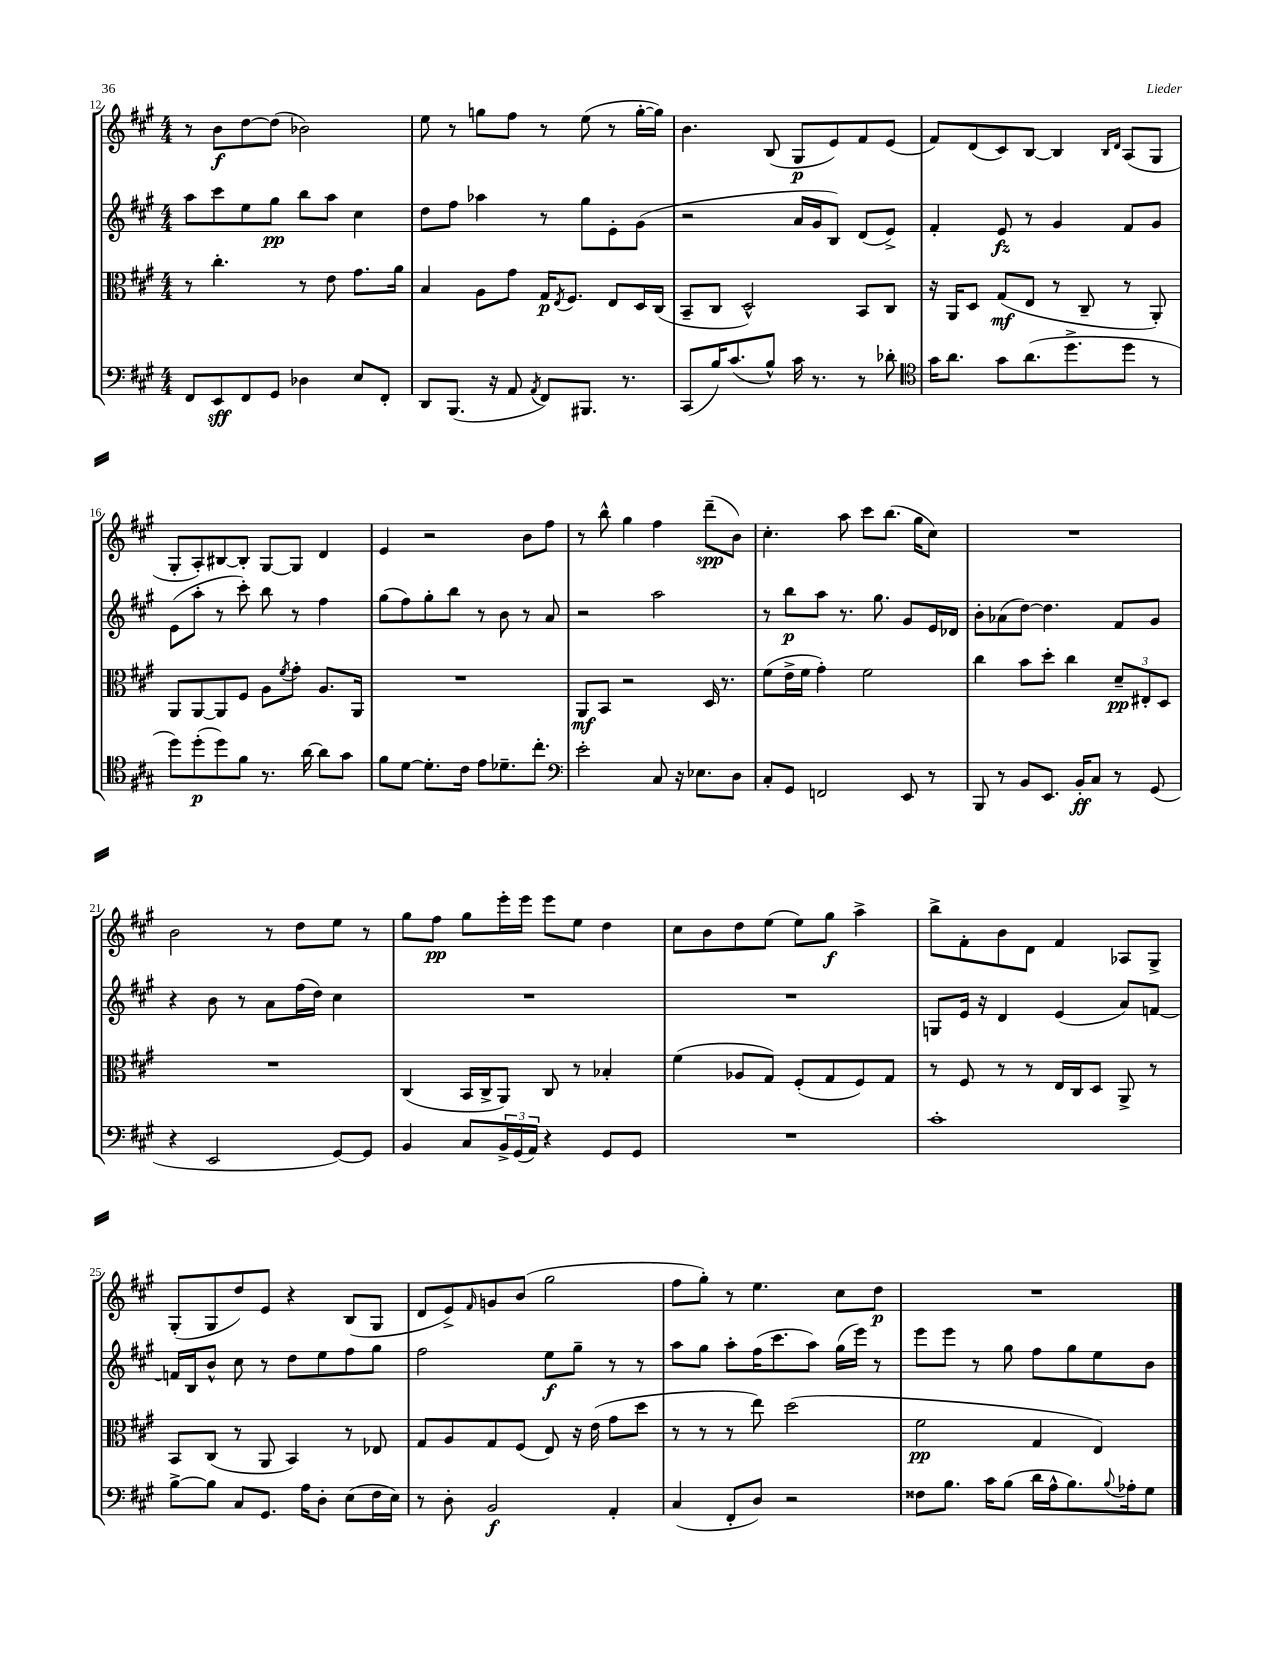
<<
\new StaffGroup <<
\new Staff = "s0" {
    \clef treble \key a \major \numericTimeSignature \time 4/4
    r8 b'8\f d''8~ d''8( bes'2) |
    e''8 r8 g''8 fis''8 r8 e''8( r8 g''16~-. g''16) |
    b'4. b8( gis8\p e'8) fis'8 e'8( |
    fis'8) d'8( cis'8) b8~ b4 \grace { b16 d'16 } a8( gis8 |
    gis8-. a8-.) bis8~ bis8-. gis8~ gis8 d'4 |
    e'4 r2 b'8 fis''8 |
    r8 b''8-^ gis''4 fis''4 d'''8--\spp( b'8) |
    cis''4.-. a''8 cis'''8 b''8.( gis''16 cis''8) |
    R1 |
    b'2 r8 d''8 e''8 r8 |
    gis''8 fis''8\pp gis''8 e'''16-. e'''16 e'''8 e''8 d''4 |
    cis''8 b'8 d''8 e''8( e''8) gis''8\f a''4-> |
    b''8-> fis'8-. b'8 d'8 fis'4 aes8 gis8-> |
    gis8-.( gis8 d''8) e'8 r4 b8( gis8 |
    d'8 e'8->) \grace { fis'16 } g'8 b'8( gis''2 |
    fis''8 gis''8-.) r8 e''4. cis''8 d''8\p |
    R1 \bar "|." |
}
\new Staff = "s1" {
    \clef treble \key a \major \numericTimeSignature \time 4/4
    a''8 cis'''8 e''8 gis''8\pp b''8 a''8 cis''4 |
    d''8 fis''8 aes''4 r8 gis''8 e'8-. gis'8( |
    r2 a'16 gis'16 b8) d'8( e'8->) |
    fis'4-. e'8\fz r8 gis'4 fis'8 gis'8 |
    e'8( a''8-. r8 cis'''8-.) b''8 r8 fis''4 |
    gis''8( fis''8) gis''8-. b''8 r8 b'8 r8 a'8 |
    r2 a''2 |
    r8 b''8\p a''8 r8. gis''8. gis'8 e'16 des'16 |
    b'8-. aes'8( d''8~) d''4. fis'8 gis'8 |
    r4 b'8 r8 a'8 fis''16( d''16) cis''4 |
    R1 |
    R1 |
    g8 e'16 r16 d'4 e'4( a'8) f'8~ |
    f'16 b16 b'8-^ cis''8 r8 d''8 e''8 fis''8 gis''8 |
    fis''2 e''8\f gis''8-- r8 r8 |
    a''8 gis''8 a''8-. fis''16( cis'''8. a''8) gis''16( e'''16) r8 |
    e'''8 e'''8 r8 gis''8 fis''8 gis''8 e''8 b'8 \bar "|." |
}
\new Staff = "s2" {
    \clef alto \key a \major \numericTimeSignature \time 4/4
    r8 cis''4.-. r8 e'8 gis'8. a'16 |
    b4 a8 gis'8 gis16\p \acciaccatura { e8 } fis8. e8 d16 cis16( |
    b,8-- cis8 d2-^) b,8 cis8 |
    r16 a,16 d8 gis8\mf( e8 r8 cis8-- r8 a,8-.) |
    a,8 a,8~ a,8 fis8 a8 \acciaccatura { fis'8 } gis'8-. a8. a,16 |
    R1 |
    a,8\mf b,8 r2 d16 r8. |
    fis'8( e'16-> fis'16 gis'4-.) fis'2 |
    cis''4 b'8 d''8-. cis''4 \tuplet 3/2 { d'8--\pp eis8-. d8 } |
    R1 |
    cis4( b,16 cis16-> a,8) cis8 r8 bes4-. |
    fis'4( aes8 gis8) fis8-.( gis8 fis8) gis8 |
    r8 fis8 r8 r8 e16 cis16 d8 a,8-> r8 |
    b,8 cis8( r8 a,8 b,4) r8 ees8 |
    gis8 a8 gis8 fis8( e8) r16 e'16( gis'8 d''8 |
    r8 r8 r8 e''8) d''2( |
    fis'2\pp gis4 e4) \bar "|." |
}
\new Staff = "s3" {
    \clef bass \key a \major \numericTimeSignature \time 4/4
    fis,8 e,8\sff fis,8 gis,8 des4 e8 fis,8-. |
    d,8 b,,8.( r16 a,8 \acciaccatura { a,8 } fis,8) bis,,8. r8. |
    cis,8( b16) cis'8.( b8-^) cis'16 r8. r8 des'8-. |
    \clef tenor gis'16 a'8. gis'8 a'8.( d''8.-> d''8 r8 |
    d''8) d''8-.\p( d''8) fis'8 r8. a'16~ a'8 gis'8 |
    fis'8 d'8~ d'8.-. cis'16 e'8 des'8.-- cis''8.-. |
    \clef bass e'2-. cis8 r16 ees8. d8 |
    cis8-. gis,8 f,2 e,8 r8 |
    b,,8 r8 b,8 e,8. b,16-.\ff cis8 r8 gis,8( |
    r4 e,2 gis,8~) gis,8 |
    b,4 cis8 \tuplet 3/2 { b,16-> gis,16( a,16) } r4 gis,8 gis,8 |
    R1 |
    cis'1-. |
    b8~-> b8 cis8 gis,8. a16 d8-. e8( fis16 e16) |
    r8 d8-. b,2\f a,4-. |
    cis4( fis,8-. d8) r2 |
    fisis8 b8. cis'16 b8( d'16 a16-^ b8.) \appoggiatura { b8 } aes16-. gis8 \bar "|." |
}
>>
>>
\layout { \context { \Score currentBarNumber = #12 } }
